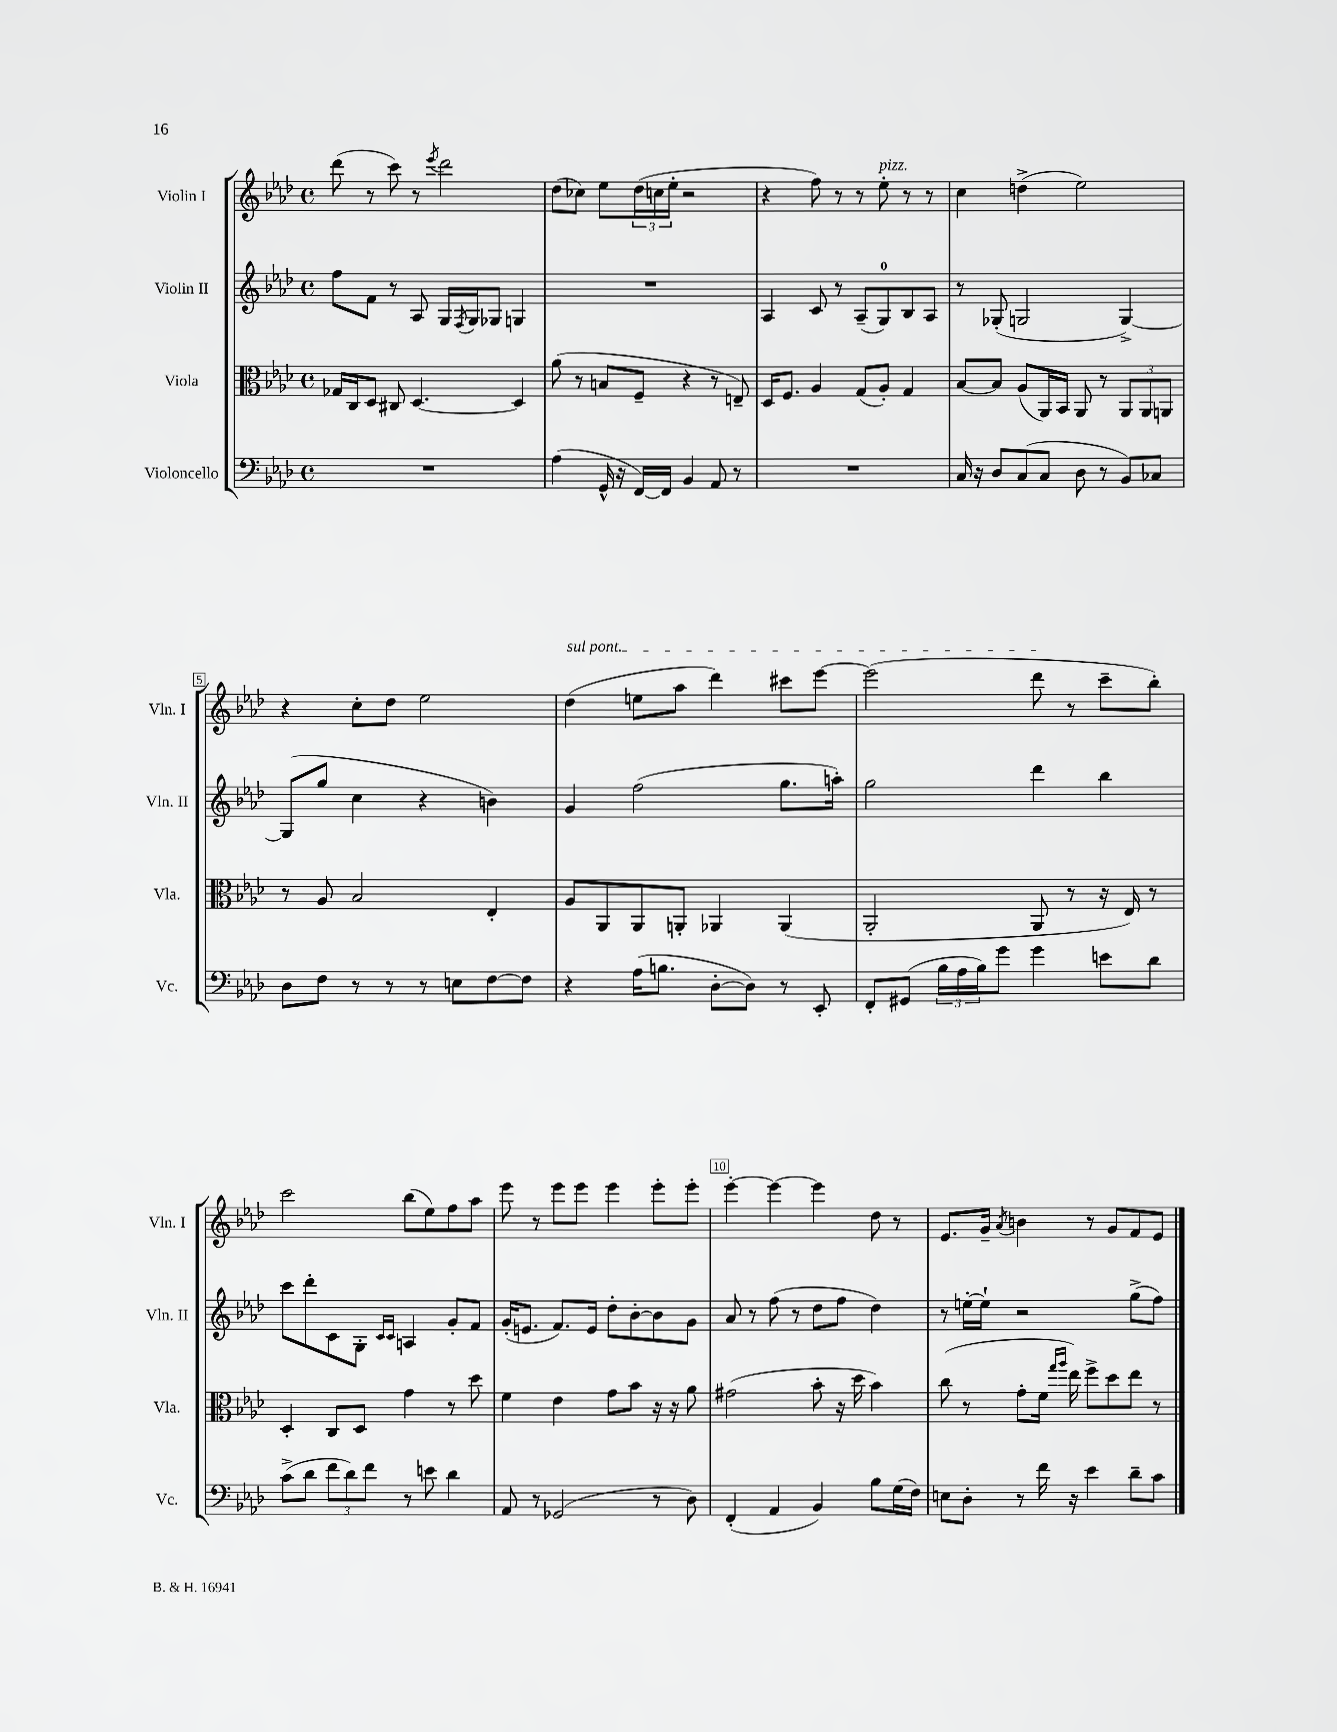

**kern	**kern	**kern	**kern
*part4	*part3	*part2	*part1
*staff4	*staff3	*staff2	*staff1
*I"Violoncello	*I"Viola	*I"Violin II	*I"Violin I
*I'Vc.	*I'Vla.	*I'Vln. II	*I'Vln. I
*clefF4	*clefC3	*clefG2	*clefG2
*k[b-e-a-d-]	*k[b-e-a-d-]	*k[b-e-a-d-]	*k[b-e-a-d-]
*M4/4	*M4/4	*M4/4	*M4/4
*met(c)	*met(c)	*met(c)	*met(c)
=1	=1	=1	=1
1r	16G-X/LL	8ff\L	(8ddd-\
.	16C/J	.	.
.	8D-/J	8f\J	8r
.	8C#X/	8r	8ccc\)
.	[4.D-/	8A-/	8r
.	.	.	8qeee-/
.	.	16G/LL	2ddd-\
.	.	8qF/	.
.	.	16G/J	.
.	.	8G-X/J	.
.	4D-/]	4Gn/	.
=2	=2	=2	=2
(4A-\	(8a-\	1r	(8dd-\L
.	8r	.	8cc-X\J)
16GG^^/	8Bn/L	.	8ee-\L
16r	.	.	.
[16FF/LL)	8F~/J	.	(24dd-\L
.	.	.	24ccn\
16FF/JJ]	.	.	.
.	.	.	24ee-'\JJ
4BB-/	4r	.	2r
8AA-/	8r	.	.
8r	8En~/)	.	.
=3	=3	=3	=3
1r	16D-/KL	4A-/	4r
.	8.F/J	.	.
.	4A-/	8c/	8ff\)
.	.	8r	8r
.	(8G/L	(8A-~/L	8r
!	!	!	!LO:TX:a:i:t=pizz.
.	8A-'/J)	8G/)	8ee-'\
.	4G/	8B-/	8r
.	.	8A-/J	8r
=4	=4	=4	=4
16C/	[8B-/L	8r	4cc\
16r	.	.	.
8D-/L	8B-/J]	(8G-X'/	.
(8C/	(8A-/L	2Gn/	(4ddn^\
8C/J	16AA-/L)	.	.
.	16BB-/JJ	.	.
8D-\	8AA-/	.	2ee-\)
8r	8r	.	.
8BB-/L)	12AA-/L	[4G^/)	.
.	12AA-/	.	.
8C-X/J	.	.	.
.	12AAn/J	.	.
!!LO:LB:g=z
=5	=5	=5	=5
8D-\L	8r	(8G/L]	4r
8F\J	8A-/	8gg/J	.
8r	2B-/	4cc\	8cc'\L
8r	.	.	8dd-\J
8r	.	4r	2ee-\
8En\L	.	.	.
[8F\	4E-'/	4bn\)	.
8F\J]	.	.	.
=6	=6	=6	=6
!	!	!	!LO:TX:a:i:t=sul pont.
4r	8A-/L	4g/	(4dd-\
.	8AA-/	.	.
(16A-\KL	8AA-/	(2ff\	8een\L
8.Bn\J	.	.	.
.	8AAn'/J	.	8aa-\J
[8D-'\L	4AA-X/	.	4ddd-\)
8D-\J])	.	.	.
8r	(4AA-/	8.gg\L	8ccc#X\L
8EE-'/	.	.	[8eee-\J
.	.	16aan'\Jk)	.
=7	=7	=7	=7
8FF'/L	2AA-'/	2gg\	(2eee-\]
(8GG#X/J	.	.	.
24B-\LL	.	.	.
24A-\	.	.	.
24B-\J)	.	.	.
8g\J	.	.	.
4g\	8AA-/	4ddd-\	8ddd-\
.	8r	.	8r
8en\L	16r	4bb-\	8ccc~\L
.	16E-/)	.	.
8d-\J	8r	.	8bb-'\J)
!!LO:LB:g=z
=8	=8	=8	=8
(8c^\L	4D-'/	8ccc\L	2ccc\
8d-\J	.	8ddd-'\	.
12f\L	8C/L	8c\	.
12d-\)	.	.	.
.	8D-/J	8G'\J	.
12f\J	.	.	.
.	.	16qqc/LL	.
.	.	16qqc/JJ	.
8r	4g\	4An/	(8bb-\L
8en\	.	.	8ee-\)
4d-\	8r	8g'/L	8ff\
.	8dd-\	8f/J	8aa-\J
=9	=9	=9	=9
8AA-/	4f\	(16g'/KL	8eee-\
.	.	8.en/J	.
8r	.	.	8r
(2GG-X/	4e-\	8.f/L)	8eee-\L
.	.	.	8eee-\J
.	.	16e/Jk	.
.	8g\L	8dd-'\L	4eee-\
.	8b-\J	[8b-'\	.
8r	16r	8b-\]	8eee-'\L
.	16r	.	.
8D-\)	8a-\	8g\J	8eee-'\J
=10	=10	=10	=10
(4FF'/	(2g#X\	8a-/	[4eee-'\
.	.	8r	.
4AA-/	.	(8ff\	4eee-\_
.	.	8r	.
4BB-/)	8b-'\	8dd-\L	4eee-\]
.	16r	8ff\J	.
.	16dd-\	.	.
8B-\L	4b-\)	4dd-\)	8dd-\
(16G\L	.	.	8r
16F\JJ)	.	.	.
=11	=11	=11	=11
8En\L	(8cc\	8r	8.e-/L
8D-'\J	8r	[16een'\LL	.
.	.	16ee`\JJ]	16g~/Jk
.	.	.	8qa-/
8r	8g'\L	2r	4bn\
16f\	16f\Jk	.	.
.	16qqgg/LL	.	.
.	16qqaa-/JJ	.	.
16r	16ee-\)	.	.
4e-\	8ff^\L	.	8r
.	8dd-\	.	8g/L
8d-~\L	8ee-\J	(8gg^\L	8f/
8c\J	8r	8ff\J)	8e-/J
==	==	==	==
*-	*-	*-	*-
